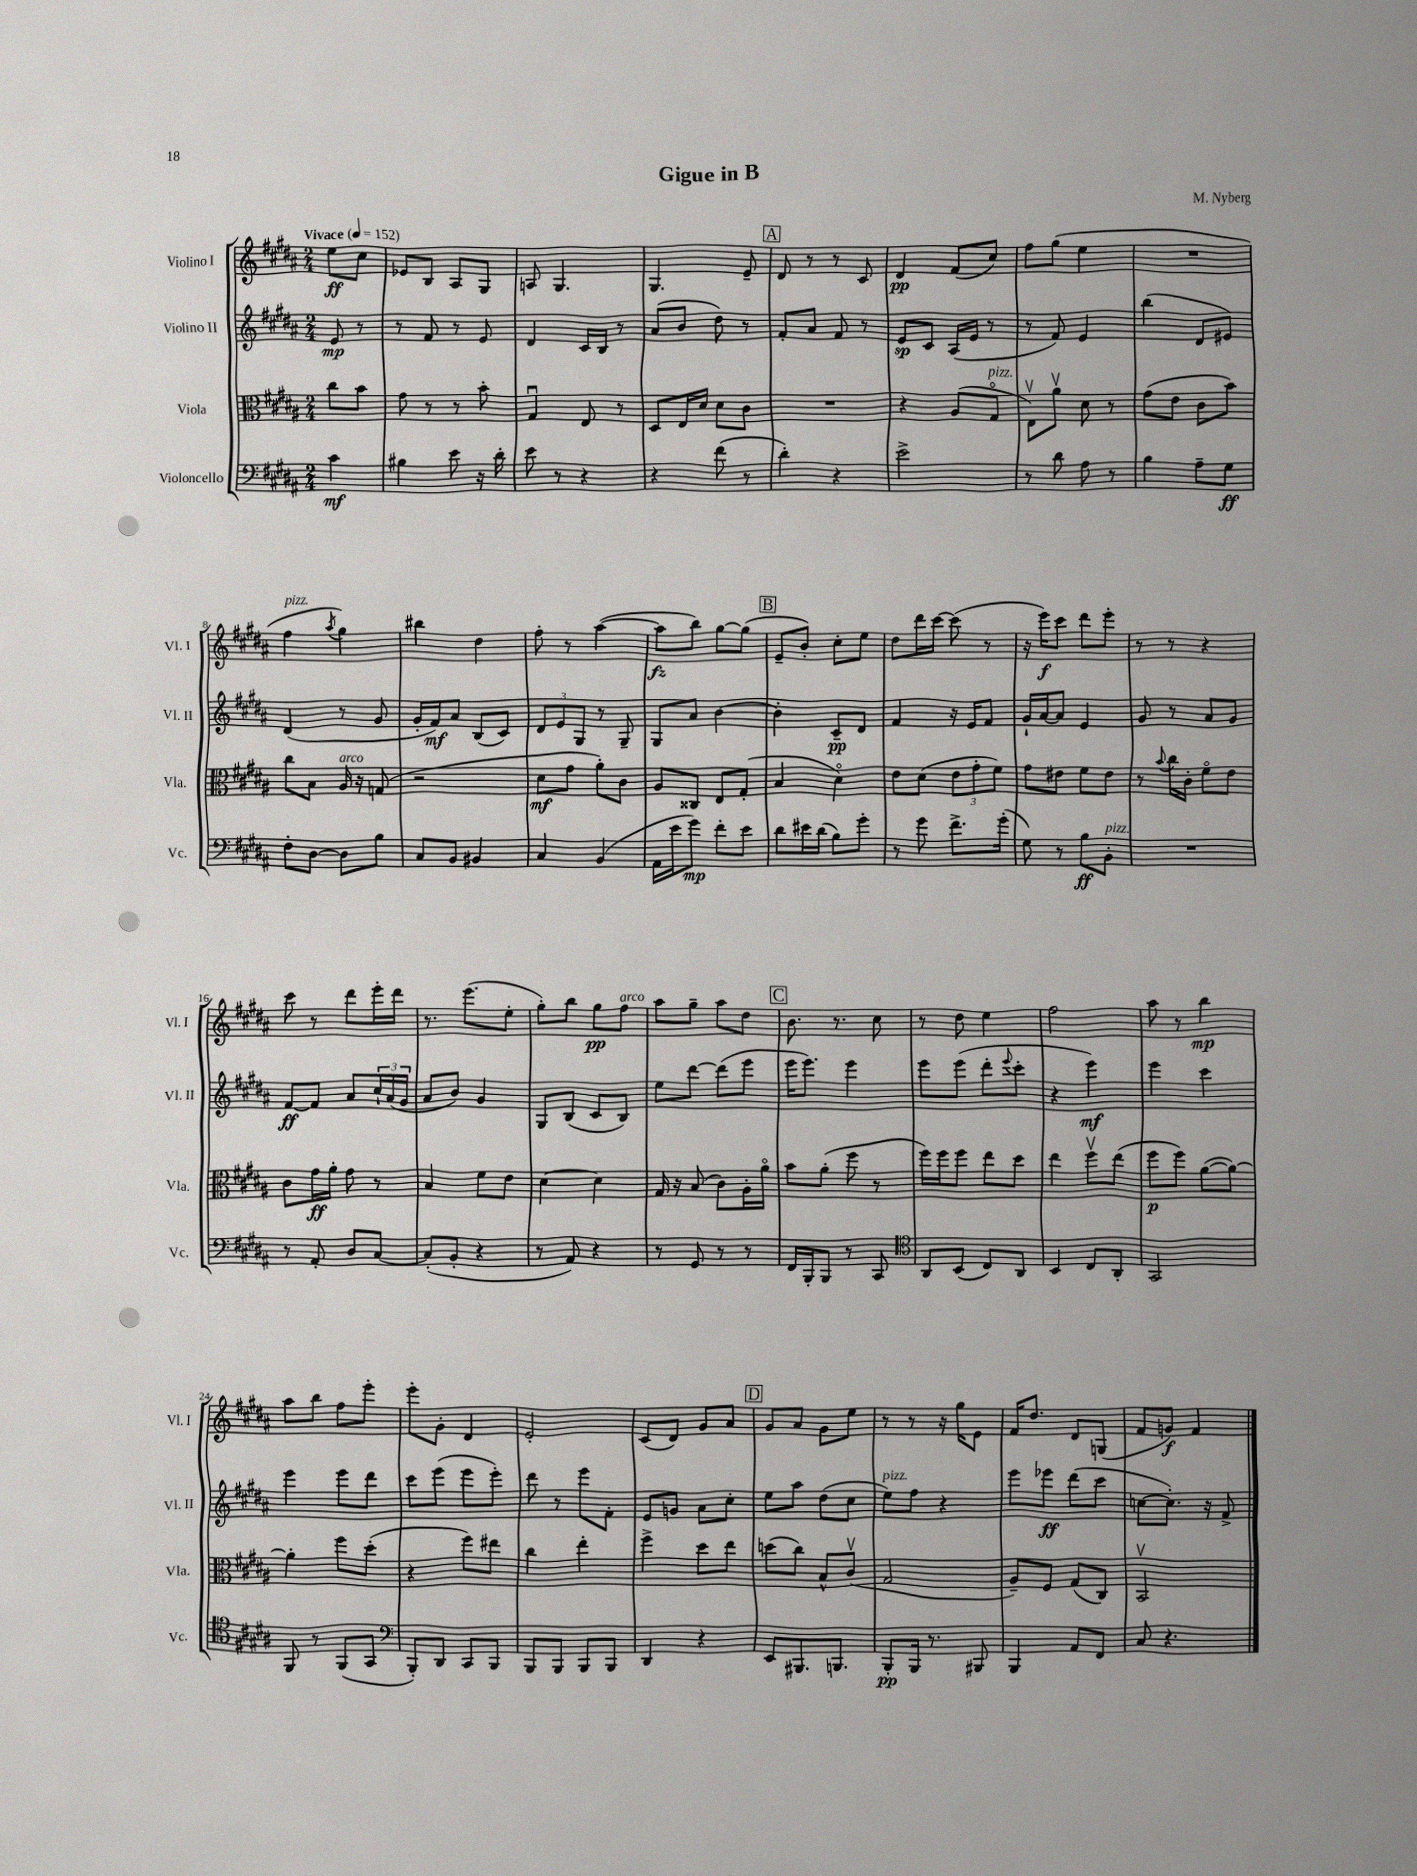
\header { title = "Gigue in B" composer = "M. Nyberg" }
<<
\new StaffGroup <<
\new Staff = "s0" \with { instrumentName = "Violino I" shortInstrumentName = "Vl. I" } {
    \clef treble \key b \major \numericTimeSignature \time 2/4 \partial 4 \tempo "Vivace" 4 = 152
    e''8\ff cis''8 |
    ees'8 b8 ais8 gis8 |
    a8 gis4. |
    gis4. e'8-- |
    \mark \markup { \box "A" } dis'8 r8 r8 cis'8 |
    dis'4\pp fis'8( cis''8) |
    fis''8 gis''8( e''4 |
    R2 |
    fis''4^\markup { \italic "pizz." } \acciaccatura { ais''8 } gis''4) |
    bis''4 dis''4 |
    fis''8-. r8 ais''4~( |
    ais''8\fz b''8) gis''8~ gis''8( |
    \mark \markup { \box "B" } e'8-- b'8-.) cis''8-. e''8 |
    dis''8 dis'''16 cis'''16~ cis'''8( r8 |
    r16 e'''16\f) cis'''8 dis'''8 e'''8-. |
    r8 r8 r4 |
    cis'''8 r8 dis'''8 e'''16-. dis'''16 |
    r8. e'''8.( e''8-. |
    gis''8-.) b''8 gis''8\pp fis''8^\markup { \italic "arco" } |
    ais''8 gis''8-- ais''8 dis''8 |
    \mark \markup { \box "C" } b'8. r8. cis''8 |
    r8 dis''8 e''4 |
    fis''2 |
    ais''8 r8 b''4\mp |
    ais''8 b''8 fis''8 e'''8-. |
    e'''8-. gis'8-. dis'4 |
    e'2-. |
    cis'8( dis'8) gis'8 ais'8 |
    \mark \markup { \box "D" } gis'8 ais'8 gis'8 e''8 |
    r8 r8 r16 gis''16 e'8 |
    fis'16 dis''8. dis'8 g8( |
    fis'8 g'8\f) fis'4 \bar "|." |
}
\new Staff = "s1" \with { instrumentName = "Violino II" shortInstrumentName = "Vl. II" } {
    \clef treble \key b \major \numericTimeSignature \time 2/4 \partial 4
    e'8\mp r8 |
    r8 fis'8 r8 e'8 |
    dis'4 cis'16 b16 r8 |
    ais'8( b'8 dis''8) r8 |
    \mark \markup { \box "A" } fis'8-. ais'8 fis'8 r8 |
    e'8\sp cis'8 ais16( e'16 r8 |
    r8 fis'8) e'4 |
    b''4( dis'8 eis'8) |
    dis'4( r8 gis'8 |
    gis'16-. fis'16\mf) ais'8 b8( cis'8) |
    \tuplet 3/2 { dis'8 e'8 gis8 } r8 gis8-- |
    gis8 ais'8 b'4~ |
    \mark \markup { \box "B" } b'4-. cis'8--\pp dis'8 |
    fis'4 r16 e'16 fis'8 |
    gis'16-! ais'16~ ais'8 e'4 |
    gis'8 r8 ais'8 gis'8 |
    fis'8~\ff fis'8 ais'8 \tuplet 3/2 { cis''16-! ais'16( gis'16 } |
    ais'8 b'8) gis'4 |
    gis8 b8( cis'8 b8) |
    e''8 dis'''8~ dis'''8( e'''8 |
    \mark \markup { \box "C" } e'''16 e'''8.) e'''4 |
    e'''8 e'''8( dis'''8-. \appoggiatura { e'''8 } cis'''8-. |
    r4 e'''4\mf) |
    e'''4 cis'''4 |
    e'''4 e'''8 dis'''8 |
    cis'''8 e'''8( e'''8 e'''8-.) |
    dis'''8 r8 e'''8 fis'8-. |
    e'8 g'8 ais'8 cis''8-. |
    \mark \markup { \box "D" } e''8 ais''8 dis''8( cis''8 |
    e''8^\markup { \italic "pizz." }) fis''8 r4 |
    e'''8 ees'''8\ff dis'''8( cis'''8 |
    c''8~ c''8.-.) r16 fis'8-> \bar "|." |
}
\new Staff = "s2" \with { instrumentName = "Viola" shortInstrumentName = "Vla." } {
    \clef alto \key b \major \numericTimeSignature \time 2/4 \partial 4
    cis''8 b'8 |
    gis'8 r8 r8 b'8-. |
    gis4\downbow e8 r8 |
    dis8 e16 dis'16 dis'8 cis'8 |
    \mark \markup { \box "A" } R2 |
    r4 ais8( gis8\flageolet^\markup { \italic "pizz." } |
    e8\upbow) ais'8\upbow dis'8 r8 |
    gis'8( e'8 cis'8 b'8) |
    cis''8 b8 ais16^\markup { \italic "arco" } r16 g8( |
    r2 |
    dis'8\mf gis'8 ais'8-.) cis'8 |
    ais8 cisis8 e8 gis8-.( |
    \mark \markup { \box "B" } b4 dis'4\flageolet) |
    e'8 dis'8( \tuplet 3/2 { e'8 gis'8-. fis'8) } |
    gis'8 eis'8 fis'8 eis'8 |
    r8 \appoggiatura { b'8 } cis''16 cis'16-. fis'8\flageolet e'8 |
    cis'8 gis'16\ff ais'16-. gis'8 r8 |
    b4 fis'8 e'8 |
    dis'4~ dis'4 |
    gis16 r16 b8( cis'8) ais16-. ais'16\flageolet |
    \mark \markup { \box "C" } b'8 ais'8-.( fis''8 r8 |
    fis''16) fis''16 fis''8 e''8 dis''8 |
    e''4 fis''8\upbow e''8( |
    fis''8\p fis''8) ais'8~( ais'8~) |
    ais'4-. fis''8 dis''8-.( |
    r4 fis''8) eis''8 |
    cis''4 e''4-. |
    fis''4-> dis''8 e''8 |
    \mark \markup { \box "D" } d''8( cis''8) b8-^ cis'8\upbow( |
    gis2 |
    ais8--) fis8 gis8( cis8) |
    b,2\upbow \bar "|." |
}
\new Staff = "s3" \with { instrumentName = "Violoncello" shortInstrumentName = "Vc." } {
    \clef bass \key b \major \numericTimeSignature \time 2/4 \partial 4
    cis'4\mf |
    bis4 e'8 r16 dis'16-. |
    e'8 r8 r4 |
    r4 fis'8( r8 |
    \mark \markup { \box "A" } dis'4-.) r4 |
    e'2-> |
    r8 dis'8 ais8 r8 |
    b4 ais8-- gis8\ff |
    fis8-. dis8~ dis8 b8 |
    cis8 b,8 bis,4 |
    cis4 b,4( |
    ais,16 e'16 gis'8\mp) fis'8-. e'8 |
    \mark \markup { \box "B" } dis'8 eis'16 dis'16( b8) gis'8-. |
    r8 gis'8 fis'8.-> gis'16-.( |
    gis8) r8 b8\ff b,8-.^\markup { \italic "pizz." } |
    R2 |
    r8 ais,8-. dis8 cis8~ |
    cis8-.( b,8-. r4 |
    r8 ais,8) r4 |
    r8 gis,8 r8 r8 |
    \mark \markup { \box "C" } fis,16 b,,16-. b,,8 r8 cis,8 |
    \clef tenor ais,8 b,8( cis8) ais,8 |
    b,4 cis8 ais,8-. |
    gis,2 |
    fis,8 r8 fis,8( gis,8 |
    \clef bass b,,8-.) dis,8 cis,8 b,,8 |
    b,,8 b,,8 b,,8 b,,8 |
    dis,4 r4 |
    \mark \markup { \box "D" } e,8 bis,,8. b,,8. |
    b,,8-.\pp b,,16 r8. bis,,8 |
    b,,4 ais,8 fis,8 |
    cis8 r4. \bar "|." |
}
>>
>>
